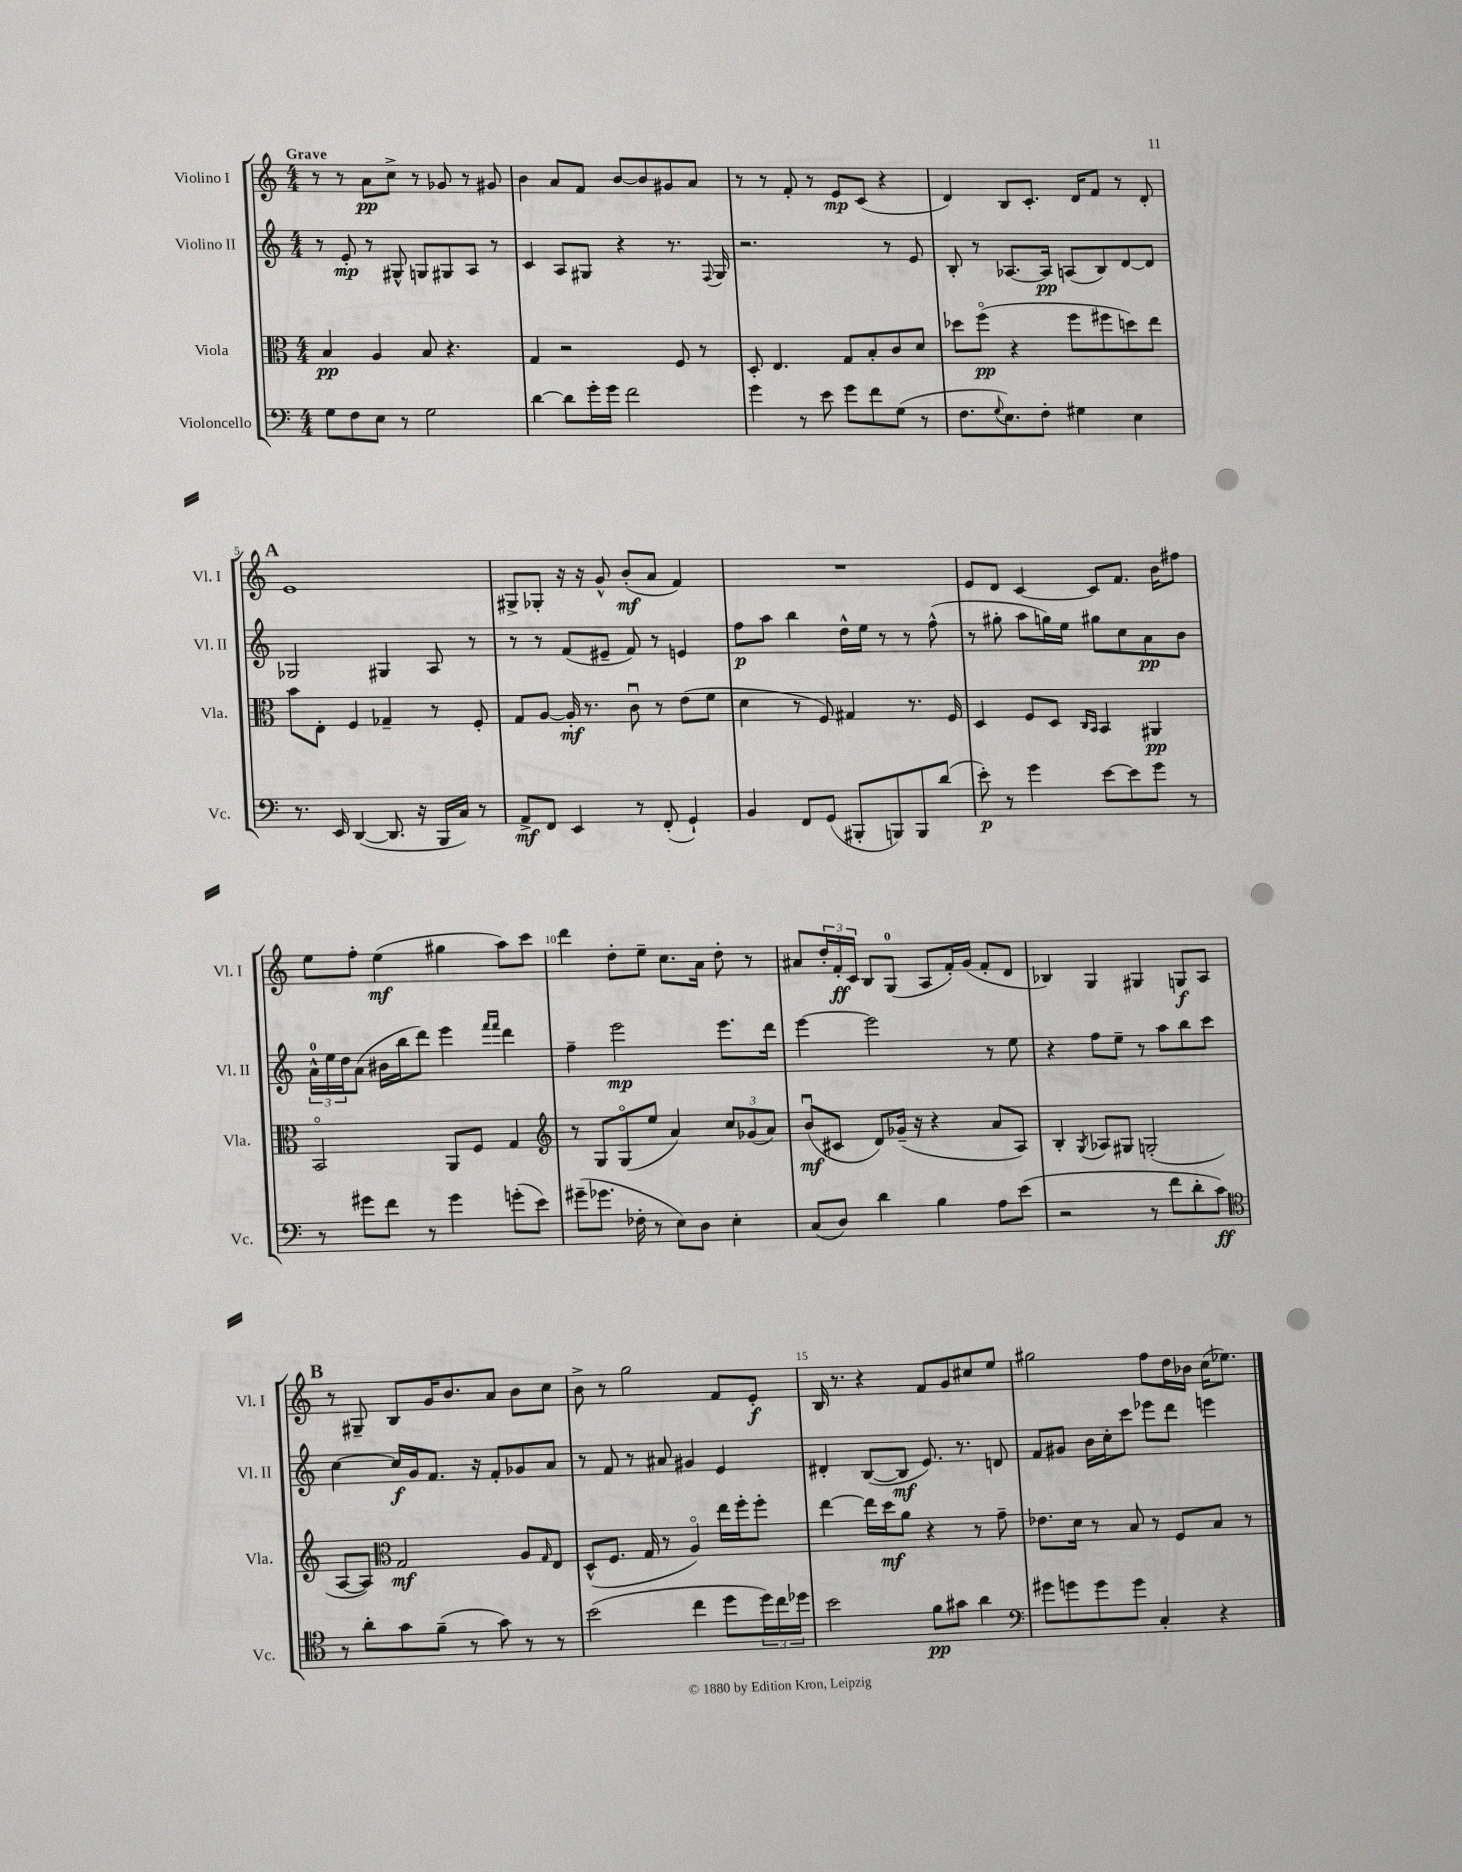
<<
\new StaffGroup <<
\new Staff = "s0" \with { instrumentName = "Violino I" shortInstrumentName = "Vl. I" } {
    \clef treble \key c \major \numericTimeSignature \time 4/4 \tempo "Grave"
    r8 r8 a'8\pp c''8-> r8 ges'8 r8 gis'8 |
    b'4 a'8 f'8 b'8~ b'8 gis'8 a'8 |
    r8 r8 f'8-. r8 e'8\mp c'8( r4 |
    d'4) b8 c'8.-. d'16 f'8 r8 d'8-. |
    \mark \markup { \bold "A" } e'1 |
    gis8-> ges8-. r16 r16 g'8-^ b'8-.\mf( a'8 f'4) |
    R1 |
    e'8 d'8 c'4~ c'8 f'8. b'16 fis''8 |
    e''8 f''8-. e''4\mf( gis''4 a''8) c'''8 |
    d'''4 d''8-. e''8-- c''8. a'16 d''8-. r8 |
    ais'8 \tuplet 3/2 { d''16-. f'16-.\ff c'16 } b8 g8-0( a8 f'16-.) g'16( f'8-. d'8 |
    bes4) g4 gis4 g8\f a8 |
    \mark \markup { \bold "B" } r8 gis8-- b8 g'16 b'8. a'8 b'8 c''8 |
    b'8-> r8 g''2 f'8 e'8-.\f |
    b16 r8. r4 f'8 g'8 cis''8 e''8 |
    gis''2 f''8 d''16 bes'16 c''16( ees''8.) \bar "|." |
}
\new Staff = "s1" \with { instrumentName = "Violino II" shortInstrumentName = "Vl. II" } {
    \clef treble \key c \major \numericTimeSignature \time 4/4
    r8 e'8-.\mp r8 gis8-^ g8 gis8 a8 r8 |
    c'4 a8 gis8 r4 r8. \appoggiatura { f8 } gis16 |
    r2. r8 e'8 |
    b8-. r8 aes8.~ aes16\pp a8( b8) d'8~ d'8 |
    \mark \markup { \bold "A" } ges2 gis4 a8 r8 |
    r8 r8 f'8( eis'8-- f'8) r8 e'4 |
    f''8\p a''8 b''4 d''16-^ e''16 r8 r8 f''8-^( |
    r8 gis''8-. a''8 g''16) e''16 gis''8 c''8 a'8\pp b'8 |
    \tuplet 3/2 { a'16-0-^ e''16 d''16 } a'8( bis'16 b''16 d'''8) e'''4 \grace { f'''16 f'''16 } d'''4 |
    f''4-- e'''2\mp e'''8. d'''16 |
    e'''4~ e'''2 r8 e''8 |
    r4 f''8 e''8-- r8 a''8 b''8 c'''8 |
    \mark \markup { \bold "B" } c''4~ c''16\f g'16 f'8. r16 f'8-. ges'8 a'8 |
    r8 f'8 r8 ais'8 gis'4 e'4 |
    dis'4-. b8~( b8\mf e'8.) r8. d'8 |
    f'8 gis'8 b'16 c''16-. c'''8 ees'''8 d'''8 e'''4 \bar "|." |
}
\new Staff = "s2" \with { instrumentName = "Viola" shortInstrumentName = "Vla." } {
    \clef alto \key c \major \numericTimeSignature \time 4/4
    b4\pp a4 b8 r4. |
    g4 r2 f8 r8 |
    d8-. e4. g8 b8-. c'8 d'8 |
    des''8 f''8\flageolet\pp( r4 f''8 fis''8 d''8) e''8 |
    \mark \markup { \bold "A" } b'8 e8-. f4 ges4-- r8 f8-. |
    g8 a8~ a16-.\mf r8. c'8\downbow r8 e'8( f'8 |
    d'4 r8 f8) gis4 r8. f16 |
    d4 f8 d8 \grace { c16 b,16 } b,4 ais,4\pp |
    b,2\flageolet a,8 f8 g4 |
    \clef treble r8 g8 g8\flageolet( e''8 a'4) \tuplet 3/2 { c''8 ges'8( a'8) } |
    b'8\downbow\mf( cis'8 d'8) ges'16--( r16 r4 a'8 a8) |
    b4-. \acciaccatura { g8 } aes8 gis8 g2-.( |
    \mark \markup { \bold "B" } a8~ a8) \clef alto g2\mf a8 \grace { g16 } e8 |
    d8-^( f8. g16 r8 a4\flageolet) e''16 f''16-. f''8-. |
    e''4~ e''16 d''16\mf a'8 r4 r8 g'8-- |
    ees'8. d'16 r8 b8 r8 f8 b8 r8 \bar "|." |
}
\new Staff = "s3" \with { instrumentName = "Violoncello" shortInstrumentName = "Vc." } {
    \clef bass \key c \major \numericTimeSignature \time 4/4
    g8 f8 e8 r8 g2 |
    d'4~ d'8 g'16-. g'16 f'2 |
    g'4 r8 e'8 g'8 f'8 g8( r8 |
    f8. \appoggiatura { g8 } e8.) f8-. gis4 e4 |
    \mark \markup { \bold "A" } r8. e,16 d,4~( d,8. r16 b,,16 c16) r8 |
    a,8->\mf f,8 e,4 r8 f,8-.( g,4-!) |
    b,4 f,8 g,8( bis,,8-. b,,8) b,,8 d'8( |
    e'8-.\p) r8 g'4 e'8~ e'8 g'8 r8 |
    r8 gis'8 f'8 r8 gis'4 g'8-.( e'8) |
    gis'8--( ges'8. fes16-. r8 e8) d8 e4-. |
    c8( d8) d'4 b4 a8 e'8( |
    r2 r8 f'8 d'8-. c'8\ff) |
    \mark \markup { \bold "B" } \clef tenor r8 a'8-. g'8 f'8--( r8 g'8) r8 r8 |
    b'2( c''4 d''8 \tuplet 3/2 { d''16) c''16 des''16 } |
    b'2 f'8\pp gis'8 a'4 |
    \clef bass gis'8 g'8 g'8 g'8 c4-. r4 \bar "|." |
}
>>
>>
\layout { \context { \Score \override BarNumber.break-visibility = ##(#f #t #t) barNumberVisibility = #(every-nth-bar-number-visible 5) } }
